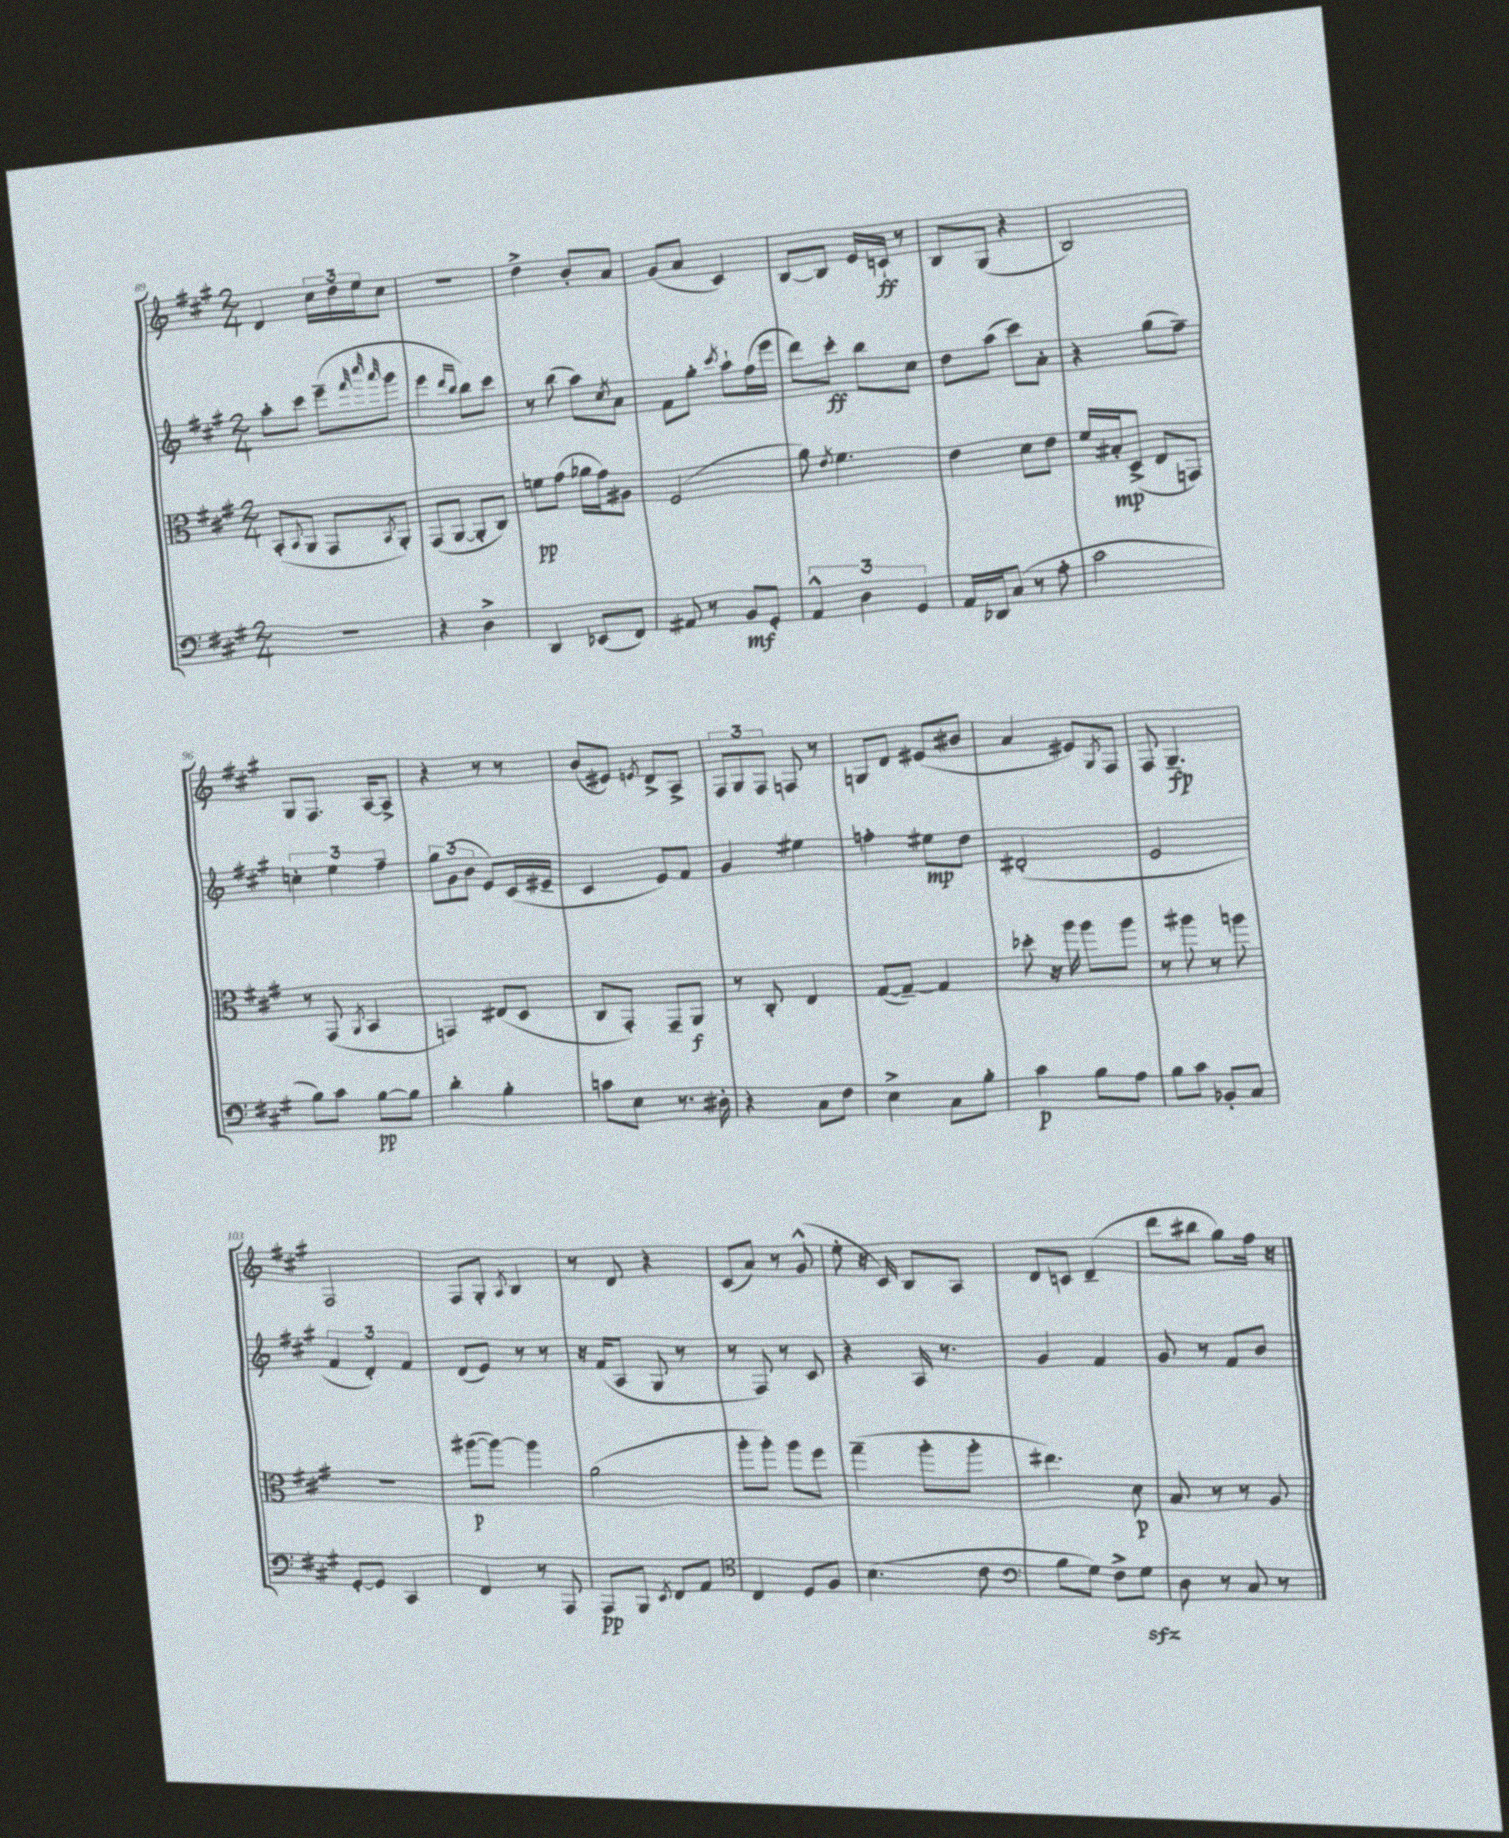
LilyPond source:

<<
\new StaffGroup <<
\new Staff = "s0" {
    \clef treble \key a \major \numericTimeSignature \time 2/4
    d'4 \tuplet 3/2 { cis''16 d''16 e''16 } cis''8 |
    r2 |
    d''4-> b'8-. a'8 |
    gis'8( a'8 cis'4) |
    b8~ b8 e'16 c'16-!\ff r8 |
    b8 gis8( r4 |
    b2) |
    gis8 fis8. a16~ a8-> |
    r4 r8 r8 |
    b'8( eis'8) \acciaccatura { e'8 } d'8-> a8-> |
    \tuplet 3/2 { fis8 gis8 fis8 } f8 r8 |
    g8 d'8 eis'8( bis'8 |
    a'4 eis'8) \acciaccatura { gis8 } fis8 |
    fis8 gis4.--\fp |
    fis2 |
    fis8 gis8-. \acciaccatura { a8 } b4 |
    r8 d'8 r4 |
    cis'8( a'8) r8 gis'8-^( |
    e''8-. r16 cis'16) b8 a8 |
    d'8 c'8 d'4--( |
    d'''8 bis''8 gis''8) fis''16 r16 \bar "|." |
}
\new Staff = "s1" {
    \clef treble \key a \major \numericTimeSignature \time 2/4
    a''8-. cis'''8 e'''8--( \grace { fis'''32 cis''''32 a'''32 } gis'''8 |
    e'''4 \grace { d'''16 b''16 } b''8) cis'''8 |
    r8 b''8( a''8) \acciaccatura { cis''8 } a'8 |
    fis'8 gis''8-. \acciaccatura { cis'''8 } a''8-! fis''16( e'''16 |
    d'''8) cis'''8-.\ff b''8 cis''8 |
    d''8 a''8( cis'''8) a'8-. |
    r4 gis''8( fis''8--) |
    \tuplet 3/2 { c''4-. e''4 fis''4-- } |
    \tuplet 3/2 { gis''8 gis'8( b'8 } e'8) cis'16( eis'16-- |
    cis'4 e'8) fis'8 |
    gis'4 eis''4 |
    f''4-. eis''8\mp d''8 |
    dis'2-.( |
    e'2 |
    \tuplet 3/2 { fis'4 d'4-.) fis'4 } |
    d'8( e'8) r8 r8 |
    r16 fis'16( a8 gis8 r8 |
    r8 fis8) r8 cis'8 |
    r4 a16 r8. |
    gis'4 fis'4 |
    gis'8 r8 fis'8 b'8 \bar "|." |
}
\new Staff = "s2" {
    \clef alto \key a \major \numericTimeSignature \time 2/4
    b,8-.( \appoggiatura { b,8 } a,8 gis,8 \acciaccatura { b,8 } a,8-.) |
    gis,8( a,8~ a,8-. cis8) |
    f'8\pp gis'8( aes'16 gis'16) ais8 |
    fis2( |
    a'8) \acciaccatura { e'8 } fis'4. |
    e'4 d'8 e'8 |
    fis'16 bis16-.\mp d8->( e8 g,8) |
    r8 gis,8( \acciaccatura { a,8 } b,4 |
    g,4) eis8( d8 |
    cis8 gis,8-.) gis,8-- a,8\f |
    r8 cis8-. e4 |
    gis8~( gis8~--) gis4 |
    des''8-. r16 a''16 a''8 a''8 |
    r8 ais''8 r8 a''8 |
    R2 |
    ais''8~\p( ais''8~) ais''4 |
    a'2( |
    a''8-. a''8-.) a''8 fis''8 |
    gis''4--( a''8-. a''8-. |
    eis''4.) d'8\p |
    b8 r8 r8 a8 \bar "|." |
}
\new Staff = "s3" {
    \clef bass \key a \major \numericTimeSignature \time 2/4
    r2 |
    r4 d4-> |
    d,4 ees,8( fis,8) |
    ais,8 r8 b,8\mf gis,8-. |
    \tuplet 3/2 { a,4-^ d4 gis,4 } |
    a,16 des,16 cis8( r8 a8-. |
    cis'2 |
    b8) cis'8 b8~\pp b8 |
    d'4-. b4-. |
    c'8 e8 r8. dis16-. |
    r4 cis8 fis8 |
    e4-> cis8 b8-. |
    cis'4\p b8 a8 |
    b8 cis'8 bes,8-. cis8 |
    gis,8~-. gis,8 cis,4 |
    fis,4 r8 a,,8 |
    a,,8\pp b,,8 \acciaccatura { e,8 } fis,8 a,8 |
    \clef tenor cis4 d8 fis8 |
    b4.( cis'8 |
    \clef bass b8 gis8) fis8-> gis8\sfz |
    d8 r8 cis8 r8 \bar "|." |
}
>>
>>
\layout { \context { \Score currentBarNumber = #89 } }
